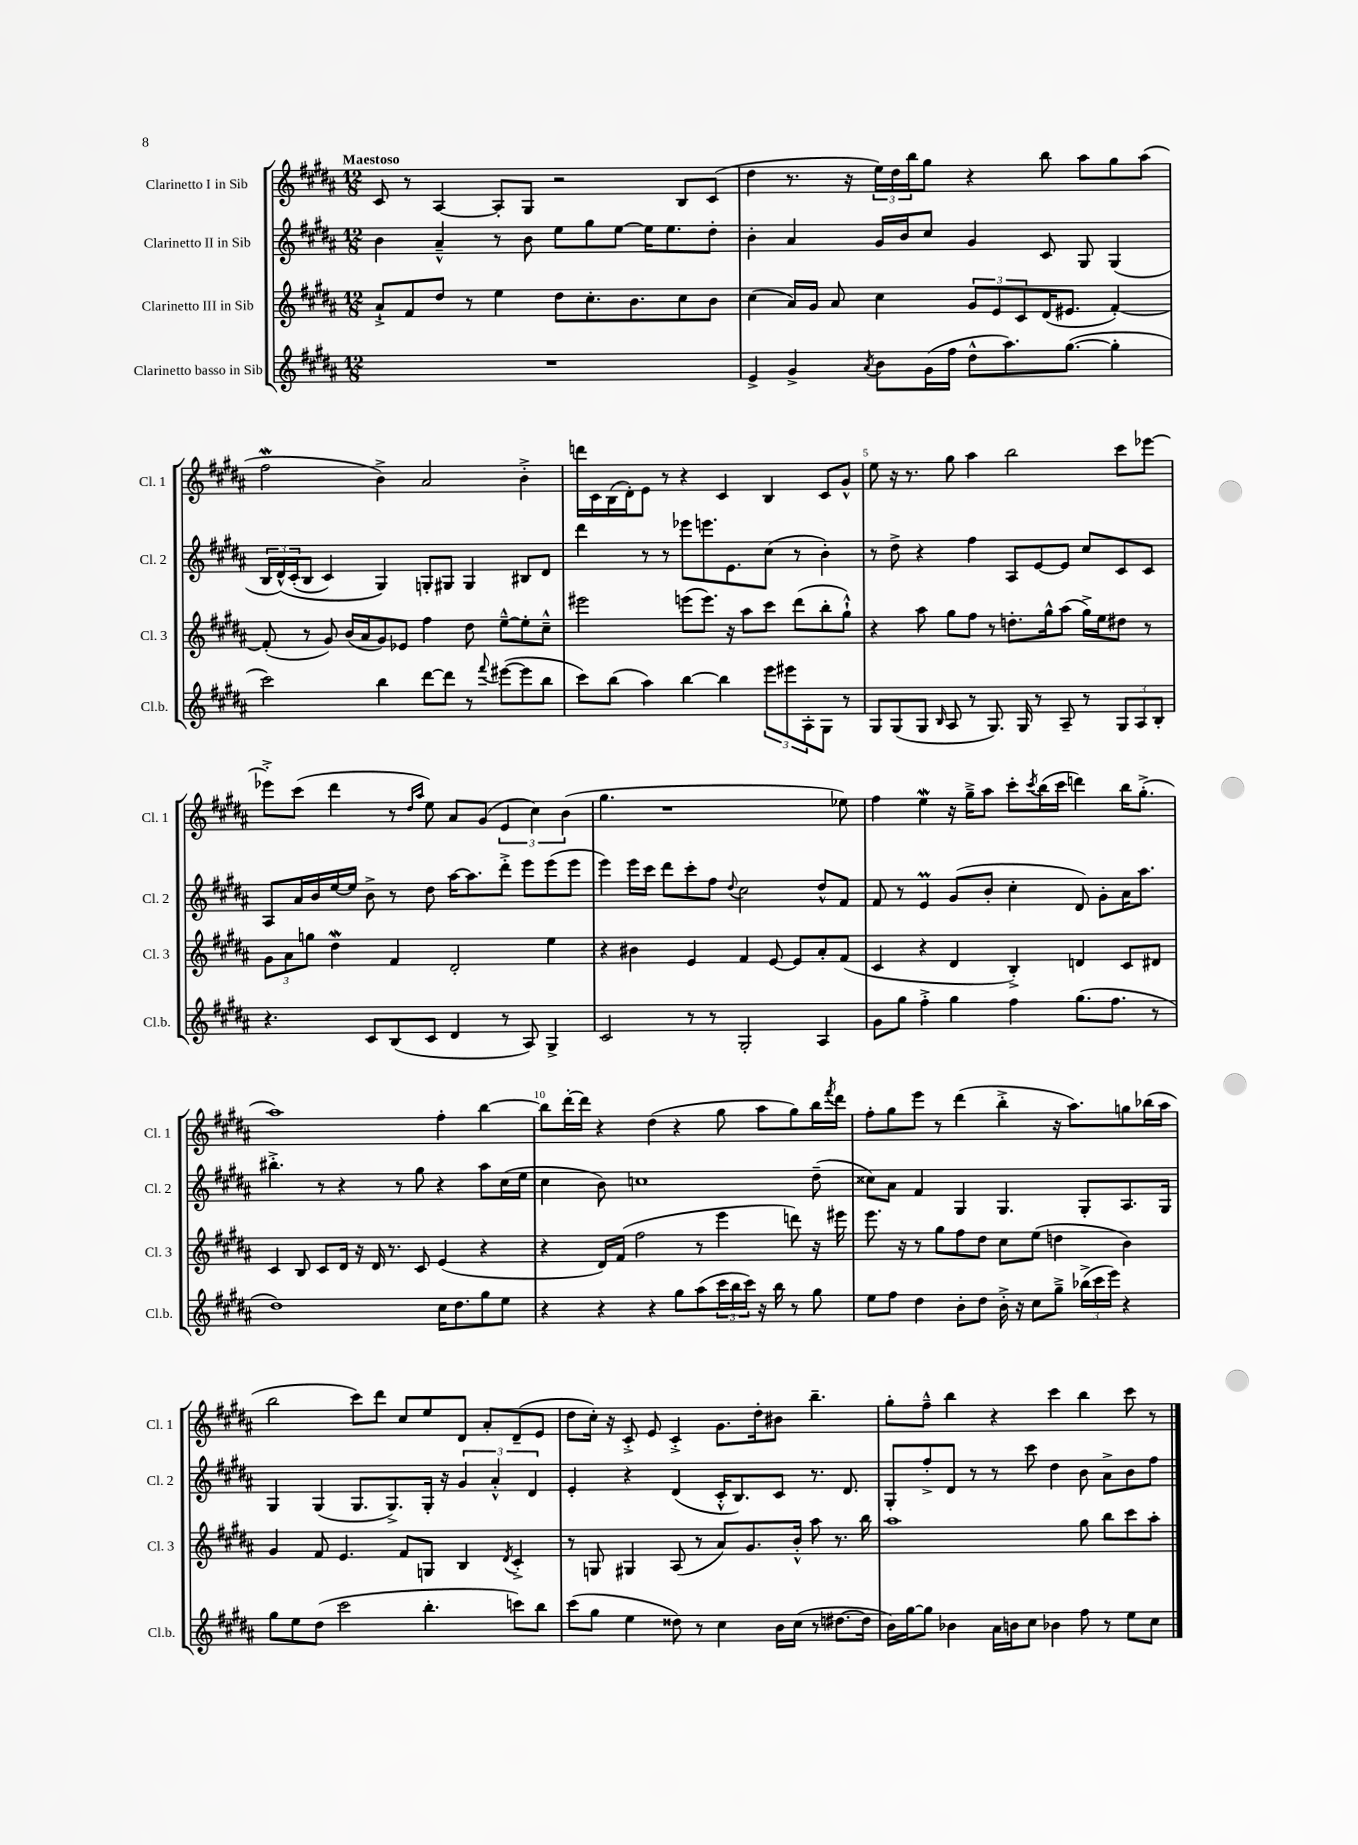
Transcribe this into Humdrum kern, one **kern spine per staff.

**kern	**kern	**kern	**kern
*staff4	*staff3	*staff2	*staff1
*clefG2	*clefG2	*clefG2	*clefG2
*k[f#c#g#d#a#]	*k[f#c#g#d#a#]	*k[f#c#g#d#a#]	*k[f#c#g#d#a#]
*M12/8	*M12/8	*M12/8	*M12/8
1.r	8a#`^	4b	8c#
.	8f#	.	8r
.	8dd#	4a#~^^	[4A#
.	8r	.	.
.	4ee	8r	8A#']
.	.	8b	8G#
.	8dd#	8ee	2r
.	8.cc#'	8gg#	.
.	.	[8ee	.
.	8.b	.	.
.	.	16ee]	.
.	.	8.ee	.
.	8cc#	.	8B
.	8b	8dd#'	(8c#
=	=	=	=
4e^	(4cc#	4b'	4dd#
4g#^	16a#)	4a#	8.r
.	16g#	.	.
.	8a#	.	.
.	.	.	16r
8qa#	.	.	.
8b	4cc#	16g#	24ee)
.	.	.	24dd#
.	.	16b	.
.	.	.	24bb
(16g#	.	8cc#	8gg#
16ff#	.	.	.
8dd#^^	12g#	4g#	4r
.	12e	.	.
8.aa#)	.	.	.
.	12c#	.	.
.	(16d#	8c#	8bb
([8.gg#	8.e#	.	.
.	.	8G#	8aa#
4gg#']	[4f#')	(4G#	8gg#
.	.	.	(8aa#
=	=	=	=
2ccc#)	(8f#']	24B	2ff#
.	.	&(24d#^^)	.
.	.	(24c#'	.
.	8r	8B	.
.	8g#)	4c#)	.
.	(16b	.	.
.	16a#	.	.
4bb	8g#)	4G#&)	4b^)
.	8e-	.	.
[8ddd#	4ff#	8G'	2a#
8ddd#]	.	8G#	.
8r	8dd#	4G#	.
8qqfff#	.	.	.
([8eee#	[8ee~^^	.	.
8eee#]	8ee']	8B#	4b'^
8bb	8cc#~^^	8d#	.
=	=	=	=
8ccc#)	2eee#	4ddd#	16ddd
.	.	.	16c#
(8bb	.	.	(16B
.	.	.	16d#')
4aa#)	.	8r	8e
.	.	8r	8r
[4bb	(8eee	8eee-	4r
.	8.eee)	8.eee	.
4bb]	.	.	4c#
.	16r	8.e	.
.	8aa#	.	.
12eee	8ccc#	(8cc#	4B
12eee#	.	.	.
.	(8ddd#	8r	.
12A#'	.	.	.
8G#	8bb'	4b')	8c#
8r	8gg#`^^)	.	8g#^^
=	=	=	=
8G#	4r	8r	8ee
(8G#	.	8dd#^	16r
.	.	.	8.r
8G#	8aa#	4r	.
16qqB	.	.	.
8A#	8gg#	.	8gg#
8r	8ff#	4ff#	4aa#
8.G#)	8r	.	.
.	8.dd'	8A#	2bb
16G#	.	.	.
8r	.	[8e	.
.	16gg#^^	.	.
8A#~	(8aa#	8e]	.
8r	16gg#^)	8cc#	.
.	16ee	.	.
12G#	8dd#	8c#	8ccc#
12A#	.	.	.
.	8r	8c#	[8eee-
12B'	.	.	.
=	=	=	=
4.r	12g#	8A#	8eee-'^]
.	12a#	.	.
.	.	16a#	(8ccc#
.	12gg	.	.
.	.	16b	.
.	4dd#	[16ee	4ddd#
.	.	16ee]	.
8c#	.	8b^	.
(8B	4f#	8r	8r
.	.	.	16qqdd#
.	.	.	16qqaa#
8c#	.	8dd#	8ee)
4d#	2d#'	[16aa#	8a#
.	.	8.aa#]	.
.	.	.	(8g#
8r	.	8ddd#'^	6e
8A#)	.	8eee	.
.	.	.	6cc#)
4G#^	4ee	(8eee	.
.	.	.	(6b
.	.	8eee	.
=	=	=	=
2c#	4r	4eee)	4.gg#
.	4b#	16eee	.
.	.	16ccc#	.
.	.	8ddd#	1r
8r	4e	8ccc#'	.
8r	.	8ff#	.
.	.	8qqdd#	.
2G#'	4f#	2cc#	.
.	[8e	.	.
.	8e]	.	.
4A#	8a#'	8dd#^^	.
.	(8f#	8f#	8ee-)
=	=	=	=
8g#	4c#	8f#	4ff#
8gg#	.	8r	.
4ff#'^	4r	4e	4ee
4gg#	4d#	(8g#	16r
.	.	.	16gg#~^
.	.	8b'	8aa#
4ff#	4B'^)	4cc#'	8ccc#'
.	.	.	8qccc#
.	.	.	(16bb
.	.	.	16ccc#
(8.gg#	4d	8d#)	4ddd)
.	.	8g#'	.
8.ff#	.	.	.
.	8c#	16a#	16bb
.	.	8.aa#	(8.gg#'^
8r	8d#	.	.
=	=	=	=
1dd#)	4c#	4.bb#'^	1aa#)
.	8B	.	.
.	8c#	8r	.
.	16d#	4r	.
.	16r	.	.
.	16d#	.	.
.	8.r	.	.
.	.	8r	.
.	8c#	8gg#	.
16cc#	(4e	4r	4ff#'
8.dd#	.	.	.
8gg#	4r	8aa#	[4bb
8ee	.	(16cc#	.
.	.	16ee	.
=	=	=	=
4r	4r	4cc#	8bb]
.	.	.	[16ddd#'
.	.	.	16ddd#]
4r	16d#)	8b)	4r
.	(16f#	.	.
.	2ff#	1cc	.
4r	.	.	(4dd#
8gg#	.	.	4r
(8aa#	8r	.	.
24ccc#	4eee	.	8gg#
24bb	.	.	.
24ccc#)	.	.	.
16r	.	.	8aa#
16bb	.	.	.
8r	8ddd)	.	8gg#)
8gg#	16r	(8dd#~	16bb
.	.	.	8qfff#
.	16eee#	.	16ddd#
=	=	=	=
8ee	8.eee	8cc##)	8ff#'
8ff#	.	8a#	8gg#
.	16r	.	.
4dd#	8r	4f#	8eee
.	8gg#	.	8r
8b'	8ff#	4G#	(4ddd#
8dd#	8dd#	.	.
16b'^	8cc#	4.G#	4bb'^
16r	.	.	.
8cc#	(8ee	.	.
8gg#~^	4dd	.	16r
.	.	.	8.aa#)
(24bb-^	.	8G#'	.
24ccc#	.	.	.
24eee)	.	.	.
4r	4b)	8.A#	8gg
.	.	.	(16bb-
.	.	16G#	16aa#
=	=	=	=
8gg#	4g#	4G#	2bb
8ee	.	.	.
(8dd#	8f#	(4G#	.
2ccc#	4.e	.	.
.	.	8.G#	8ccc#)
.	.	.	8ddd#
.	.	8.G#^)	.
.	8f#	.	8cc#
4.bb'	8G	16G#'	8ee
.	.	16r	.
.	4B	6g#	8d#
.	.	.	8a#'
.	.	6a#'^^	.
.	8qd#	.	.
8ccc)	4c#'^	.	(8d#~
.	.	6d#	.
8bb	.	.	8e
=	=	=	=
(8ccc#	8r	4e'	8dd#
8gg#	8G	.	16cc#')
.	.	.	16r
4ee	4G#	4r	8c#'^
.	.	.	8e
8dd##)	(8A#	(4d#	4c#'^
8r	8r	.	.
4cc#	8a#)	16c#'^^	8.g#
.	.	8.B)	.
.	8.g#	.	.
.	.	.	16dd#'
16b	.	8c#	8b#
(16cc#	16b'^^	.	.
8r	8aa#	8.r	4.bb~
[8.dd#	8.r	.	.
.	.	8.d#	.
16dd#]	16bb	.	.
=	=	=	=
16b)	1aa#	8G#'	8gg#'
[16gg#	.	.	.
8gg#]	.	8ff#'^	8ff#~^^
4b-	.	8d#	4bb
.	.	8r	.
16a#	.	8r	4r
16b	.	.	.
8cc#	.	8ccc#	.
4b-	.	4dd#	4ccc#
8ff#	8gg#	8b	4bb
8r	8bb	8a#^	.
8ee	8ccc#	8b	8ccc#
8cc#	8aa#'	8ff#	8r
==	==	==	==
*-	*-	*-	*-
